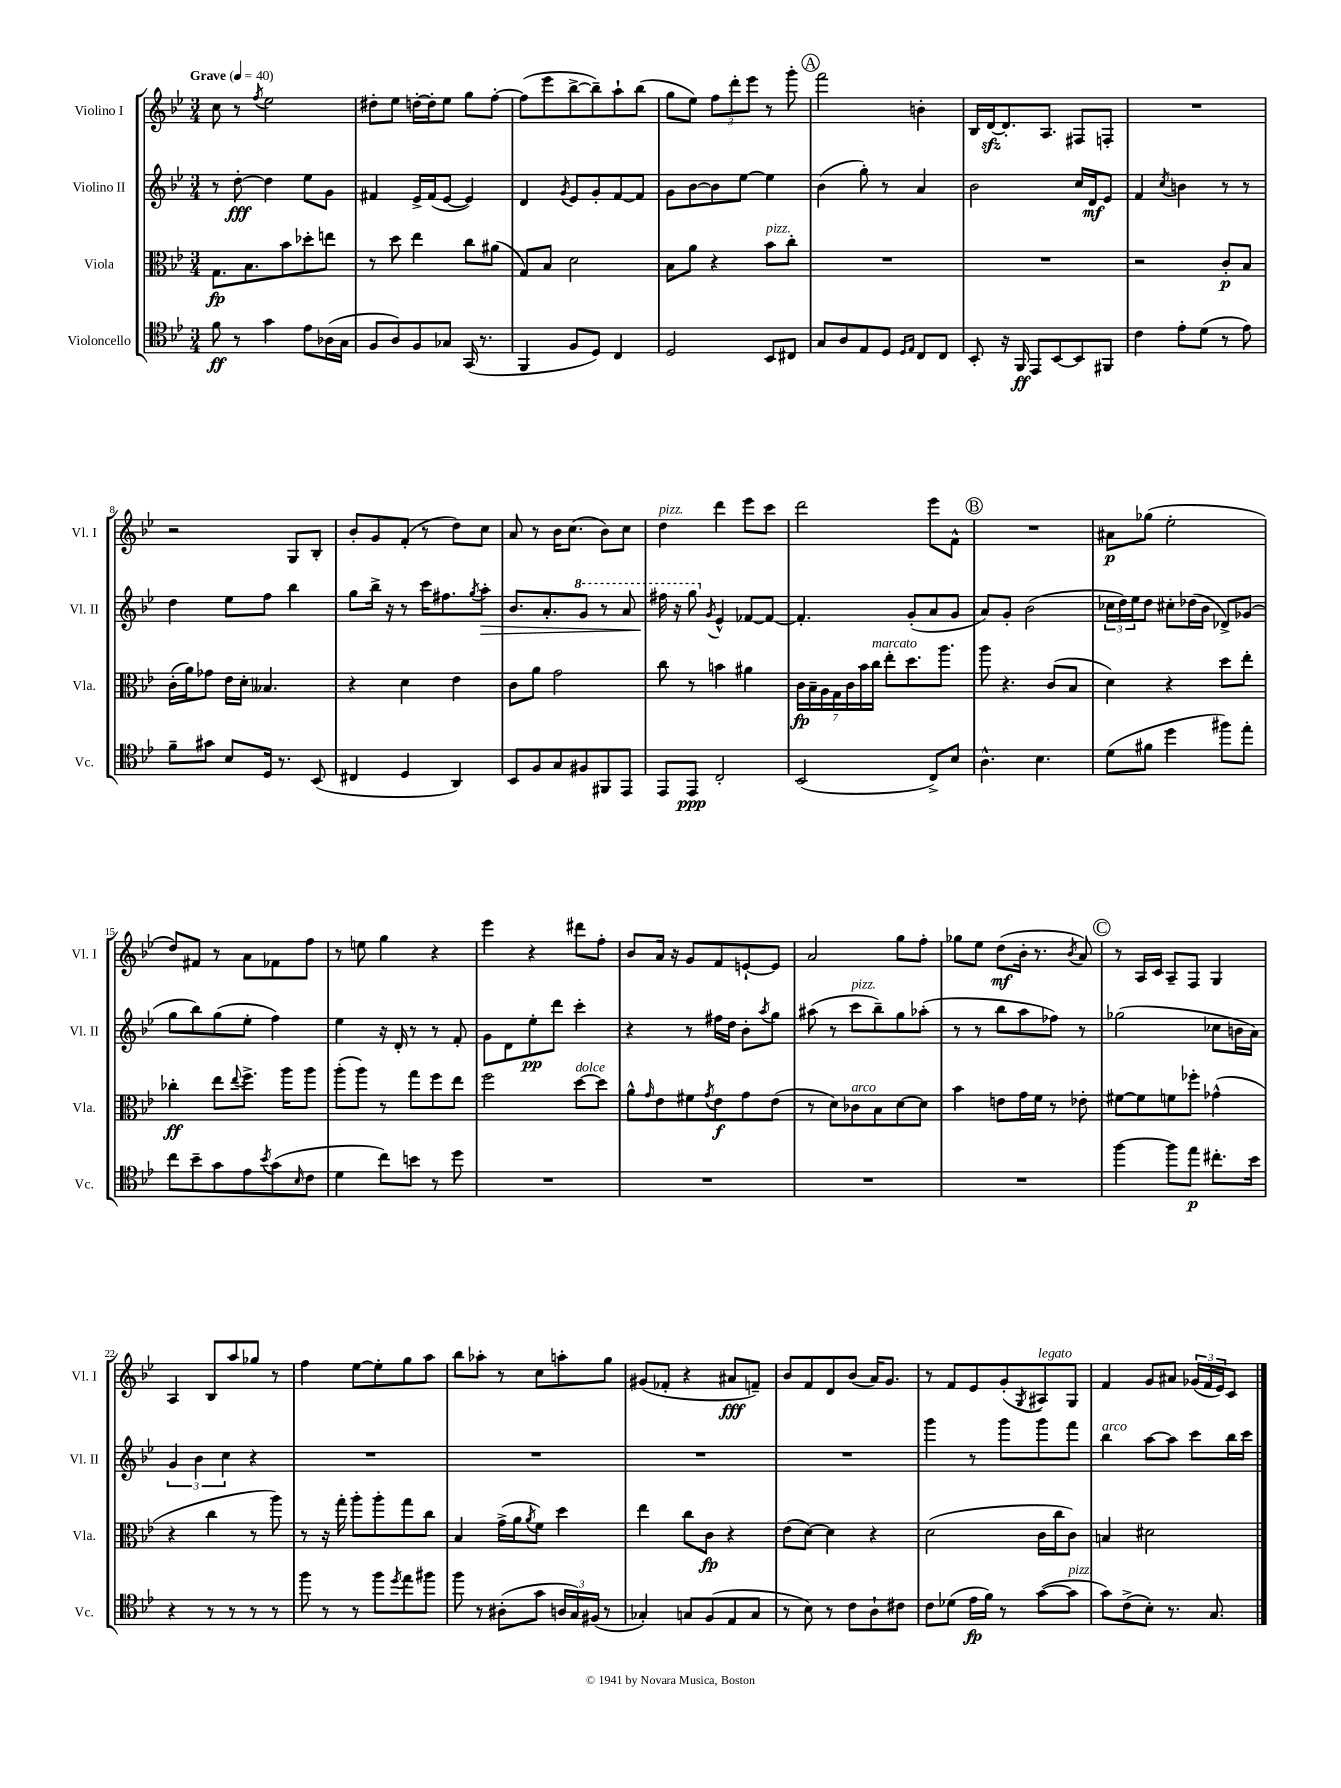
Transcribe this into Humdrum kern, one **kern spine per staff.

**kern	**kern	**kern	**kern
*staff4	*staff3	*staff2	*staff1
*clefC4	*clefC3	*clefG2	*clefG2
*k[b-e-]	*k[b-e-]	*k[b-e-]	*k[b-e-]
*M3/4	*M3/4	*M3/4	*M3/4
*MM40	*MM40	*MM40	*MM40
8f\	8.G\L	8r	8cc\
8r	.	[8dd'\	8r
.	8.B-\	.	.
.	.	.	8qff/
4g\	.	4dd\]	2ee-\
.	8b-\	.	.
8e-\L	8dd-'\	8ee-\L	.
(16A-\L	8ee\J	8g\J	.
16G\JJ	.	.	.
=	=	=	=
8F/L	8r	4f#/	8dd#'\L
8A/)	8dd\	.	8ee-\J
8F/	4ee-\	16e-^/LL	[16dd'\LL
.	.	(16f#/J	16dd'\]J
8G-/J	.	[8e-/J	8ee-\J
(16GG/	8cc\L	4e-/])	8gg\L
8.r	.	.	.
.	(8a#\J	.	[8ff'\J
=	=	=	=
4FF/	8G/L)	4d/	(8ff\]L
.	8B-/J	.	8eee-\
.	.	8qg/	.
8F/L	2d\	8e-/L	[8bb-^\
8D/J)	.	8g'/	8bb-~\])
4C/	.	[8f/	8aa`\
.	.	8f/]J	(8bb-\J
=	=	=	=
2D/	8B-\L	8g\L	8gg\L
.	8a\J	[8b-\	8ee-\J)
.	4r	8b-\]	12ff\L
.	.	.	12ddd'\
.	.	[8ee-\J	.
.	.	.	12eee-\J
8BB-/L	8b-\L	4ee-\]	8r
8C#/J	8cc'\J	.	8ggg'\
=	=	=	=
8G/L	2.r	(4b-\	2fff\
8A/	.	.	.
8E-/	.	8gg'\)	.
8D/J	.	8r	.
16qqD/LL	.	.	.
16qqE-/JJ	.	.	.
8C/L	.	4a/	4b'\
8C/J	.	.	.
=	=	=	=
8BB-'/	2.r	2b-\	16B-/LL
.	.	.	[16d/J
16r	.	.	8.d'/]
16FF/	.	.	.
8EE-/L	.	.	.
.	.	.	8.A/J
[8BB-/	.	.	.
8BB-/]	.	16cc/LL	8F#/L
.	.	16d/J	.
8FF#/J	.	8e-/J	8F'/J
=	=	=	=
4c\	2r	4f/	2.r
.	.	8qcc/	.
8e-'\L	.	4b\	.
(8d\J	.	.	.
8r	8c'/L	8r	.
8e-\)	8B-/J	8r	.
=	=	=	=
8f~\L	(16c'\LL	4dd\	2r
.	16a\J)	.	.
8g#\J	8g-\J	.	.
8B-/L	16e-\LL	8ee-\L	.
.	16d'\JJ	.	.
16D/Jk	4.B--/	8ff\J	.
8.r	.	.	.
.	.	4bb-\	8G/L
(8BB-/	.	.	8B-'/J
=	=	=	=
4C#/	4r	8gg\L	8b-'/L
.	.	16bb-^\Jk	8g/
.	.	16r	.
4D/	4d\	8r	(8f'/J
.	.	16ccc\LK	8r
.	.	8.ff#\	.
4AA/)	4e-\	.	8dd\L)
.	.	8qgg/	.
.	.	8aa'\J	8cc\J
=	=	=	=
8BB-/L	8c\L	8.b-/L	8a/
8F/	8a\J	.	8r
.	.	8.a'/	.
8G/	2g\	.	16b-\LK
.	.	.	(8.cc\J
8F#/	.	8gg/J	.
8FF#/	.	8r	8b-\L)
8EE-/J	.	8aa/	8cc\J
=	=	=	=
8EE-/L	8cc\	16fff#\	4dd\
.	.	16r	.
8EE-/J	8r	8ggg\	.
.	.	8qg/	.
2C'/	4b\	4e-^^/	4ddd\
.	4a#\	[8f-/L	8eee-\L
.	.	8f-/_J	8ccc\J
=	=	=	=
(2BB-/	28c\LL	4.f-'/]	2ddd\
.	28B-~\	.	.
.	28A\	.	.
.	28G\	.	.
.	28c\	.	.
.	28b-\	.	.
.	28cc\JJ	.	.
.	8ee-'\L	.	.
.	8.dd\	(8g'/L	.
8C^/L)	.	8a/	8eee-\L
.	8.aa\J	.	.
8B-/J	.	8g/J	8f^^\J
=	=	=	=
4.A^^\	8aa\	8a/L)	2.r
.	4.r	8g'/J	.
.	.	(2b-\	.
4.B-\	.	.	.
.	(8c/L	.	.
.	8B-/J	.	.
=	=	=	=
(8d\L	4d\)	24cc-\LL	8a#\L
.	.	24dd\)	.
.	.	24ee-\J	.
8f#\J	.	8dd\J	(8gg-\J
4dd\	4r	8cc#'\L	2ee-'\
.	.	(16dd-\L	.
.	.	16b-\JJ	.
8ff#\L)	8dd\L	8d-^/L)	.
8ee-'\J	8ee-'\J	(8g-/J	.
=	=	=	=
8cc\L	4cc-'\	8gg\L	8dd/L)
8b-~\	.	8bb-\)	8f#/J
8g\	8ee-\L	(8gg\	8r
.	8qqee-/	.	.
8e-\	8.ff^\J	8ee-'\J	8a\L
8qb-/	.	.	.
(8g\	.	4ff\)	8f-\
.	16aa\LK	.	.
16qqB-/	.	.	.
8c\J	8aa\J	.	8ff\J
=	=	=	=
4d\	(8aa'\L	4ee-\	8r
.	8aa\J)	.	8ee\
8cc\L)	8r	16r	4gg\
.	.	16d'/	.
8b\J	8gg\L	8r	.
8r	8ff\	8r	4r
8dd\	8ee-\J	8f'/	.
=	=	=	=
2.r	2ff\	8g\L	4eee-\
.	.	8d\	.
.	.	8ee-'\	4r
.	.	8ddd\J	.
.	[8dd\L	4ccc'\	8ddd#\L
.	8dd\]J	.	8ff'\J
=	=	=	=
2.r	8a^^\L	4r	8b-/L
.	16qqg/	.	.
.	8e-\	.	16a/Jk
.	.	.	16r
.	8f#\	8r	8g/L
.	8qg/	.	.
.	8e-\	16ff#\LL	8f/
.	.	16dd\JJ	.
.	8g\	8b-'\L	[8e`/
.	.	8qaa/	.
.	(8e-\J	8gg\J	8e/]J
=	=	=	=
2.r	8r	(8aa#\	2a/
.	8d\L)	8r	.
.	8c-\	8ccc\L	.
.	8B-\	8bb-~\)	.
.	[8d\	8gg\	8gg\L
.	8d\]J	(8aa-'\J	8ff'\J
=	=	=	=
2.r	4b-\	8r	8gg-\L
.	.	8r	8ee-\J
.	8e\L	8bb-\L	(8dd\L
.	16g\L	8aa\	16b-'\Jk
.	16f\JJ	.	8.r
.	8r	8ff-\J)	.
.	.	.	8qb-/
.	8e-'\	8r	8a/)
=	=	=	=
[4ff\	[8f#\L	(2gg-\	8r
.	8f#\]	.	16A/LL
.	.	.	16c/JJ
8ff\]L	8f\	.	8A~/L
8ee-\J	8ff-'\J	.	8F/J
8.cc#'\L	(4g-^^\	8cc-\L	4G/
.	.	16b\L	.
16b-\Jk	.	16a\JJ)	.
=	=	=	=
4r	4r	6g/	4A/
.	.	6b-\	.
8r	4cc\	.	8B-/L
.	.	6cc\	.
8r	.	.	8aa/
8r	8r	4r	8gg-/J
8r	8aa\)	.	8r
=	=	=	=
8ff\	8r	2.r	4ff\
8r	16r	.	.
.	16gg'\	.	.
8r	8aa'\L	.	[8ee-\L
8ff\L	8aa'\	.	8ee-'\]
8qdd/	.	.	.
8ee-\	8gg\	.	8gg\
8ff#\J	8cc\J	.	8aa\J
=	=	=	=
8ff\	4B-/	2.r	8bb-\L
8r	.	.	8aa-'\J
(8A#'\L	(16g^\LL	.	8r
.	16a\J	.	.
.	8qa/	.	.
8g\J	8f\J)	.	8cc\L
24A/LL	4dd\	.	8aa'\
24G/)	.	.	.
(24F#/JJ	.	.	.
8r	.	.	8gg\J
=	=	=	=
4G-'/)	4ee-\	2.r	(8g#/L
.	.	.	8f-'/J
8G/L	8cc\L	.	4r
(8F/	8c\J	.	.
8E-/	4r	.	8a#/L
8G/J	.	.	8f~/J)
=	=	=	=
8r	(8e-\L	2.r	8b-/L
8B-\)	[8d\J)	.	8f/
8r	4d\]	.	8d/
8c\L	.	.	(8b-/J
8A`\	4r	.	16a/LK)
.	.	.	8.g/J
8c#\J	.	.	.
=	=	=	=
8c\L	(2d\	4ggg\	8r
(8d-\J	.	.	8f/L
16e-\LL	.	8r	8e-/
16f\JJ)	.	.	.
8r	.	8ggg\L	(8g'/
.	.	.	8qG/
([8g\L	16c\LL	8ggg\	8A#/)
.	16cc\J	.	.
8g\]J	8c\J)	8fff\J	8G/J
=	=	=	=
8g\L)	4B/	4bb-\	4f/
(8c^\	.	.	.
8B-'\J)	2d#\	[8aa\L	8g/L
8.r	.	8aa\]J	8a#/J
.	.	8ccc\L	(24g-/LL
.	.	.	24f/
8.G/	.	.	.
.	.	.	24e-/J)
.	.	16bb-\L	8c/J
.	.	16ccc\JJ	.
==	==	==	==
*-	*-	*-	*-
